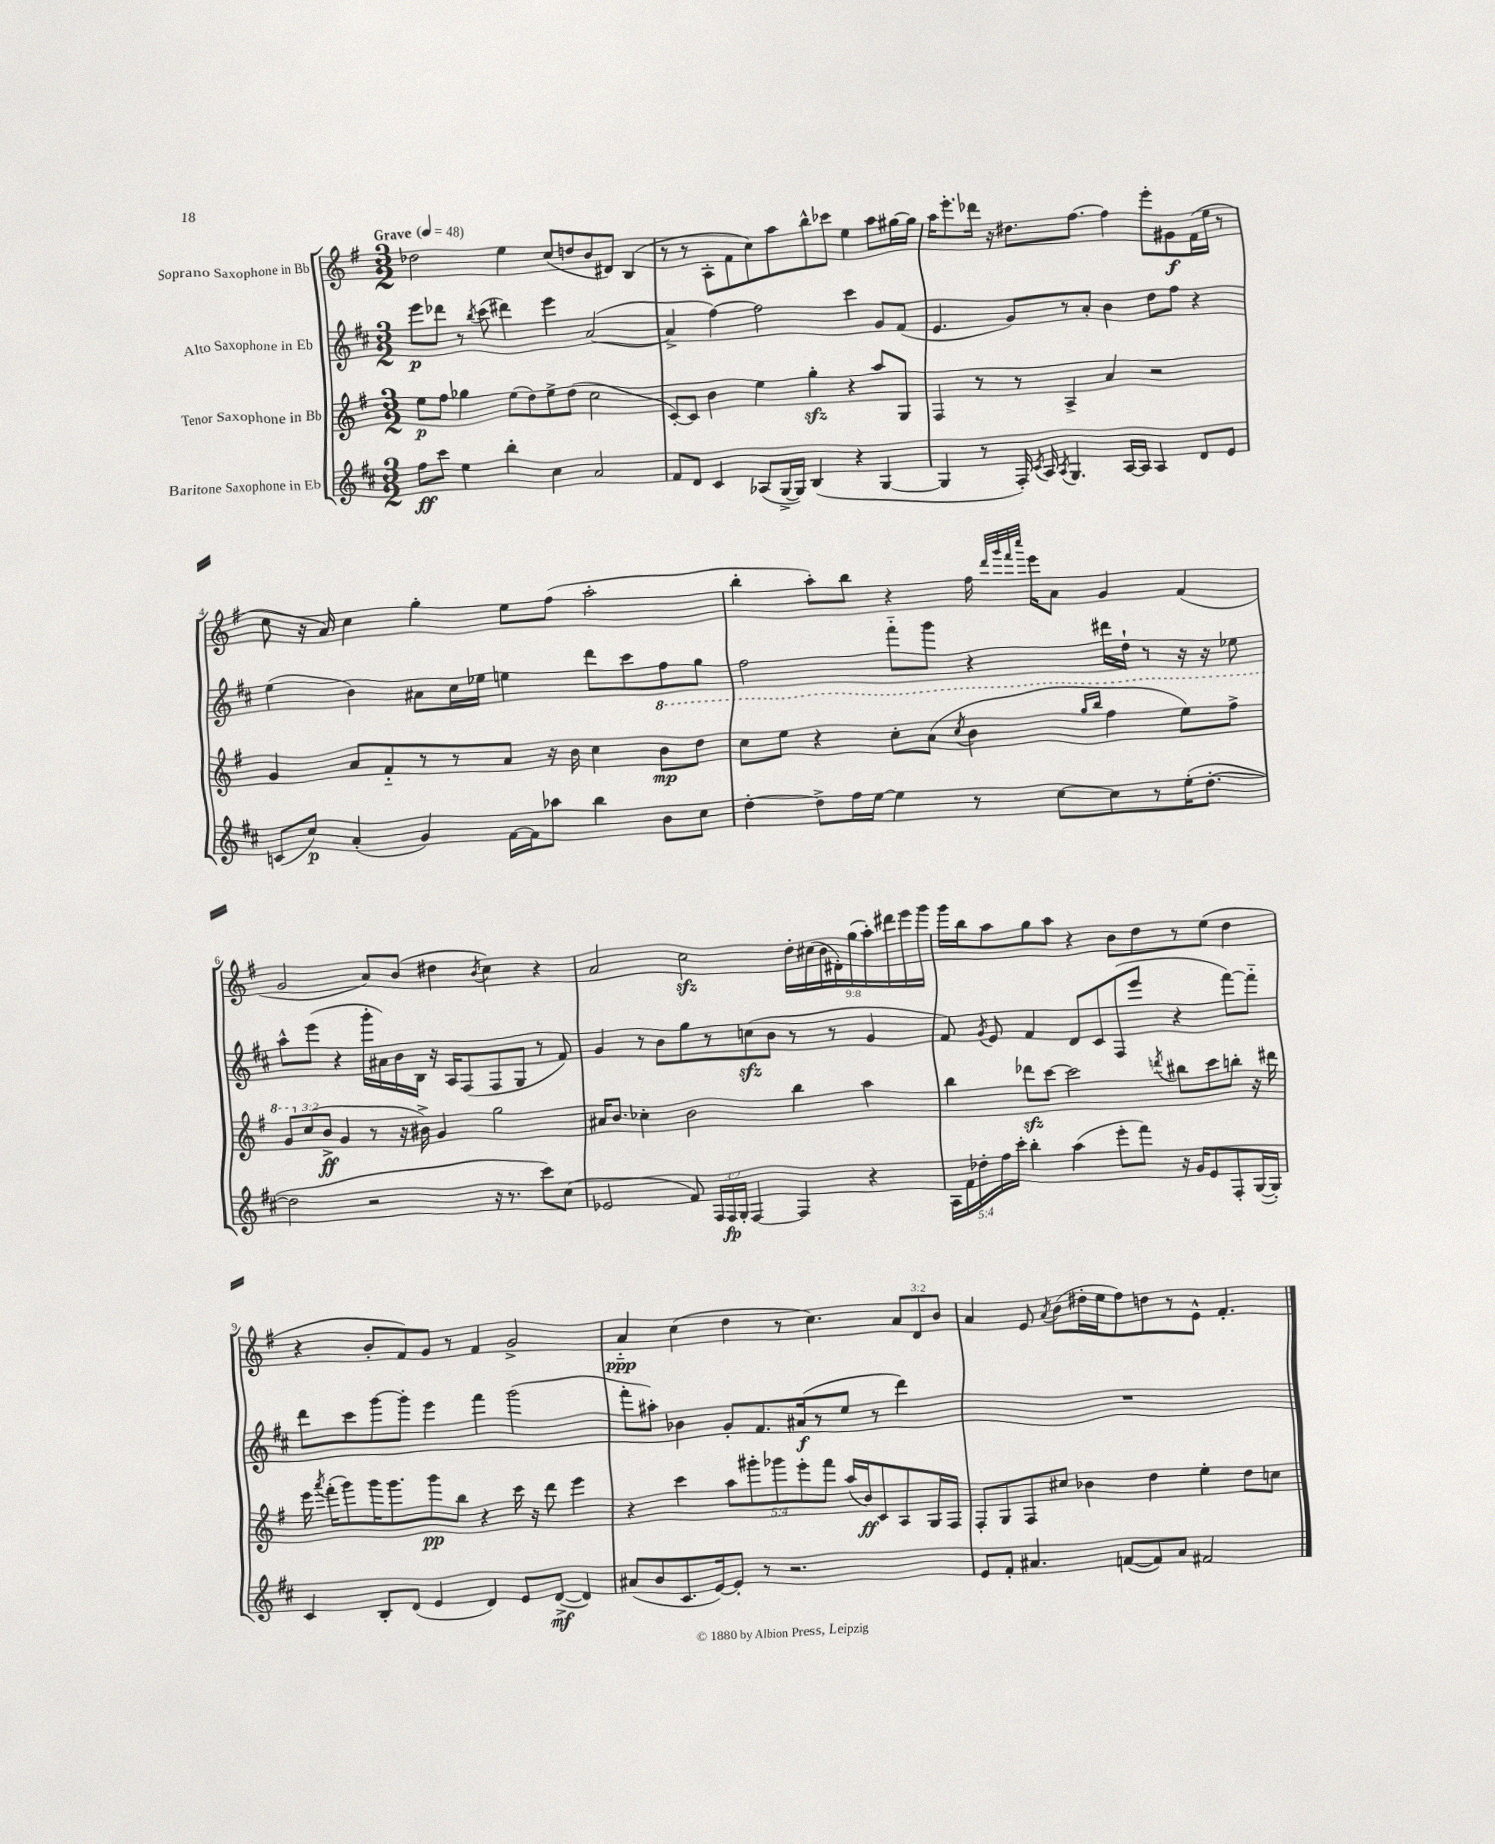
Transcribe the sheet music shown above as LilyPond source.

<<
\new StaffGroup <<
\new Staff = "s0" \with { instrumentName = "Soprano Saxophone in Bb" } {
    \clef treble \key g \major \numericTimeSignature \time 3/2 \override Staff.TupletNumber.text = #tuplet-number::calc-fraction-text \tempo "Grave" 4 = 48
    \autoBeamOff des''2 e''4 c''8[( d''8 b'8 dis'8]) b4( |
    r8 r8 a8[-. fis'8 c''8) a''8 b''8-^ ces'''8] e''4 a''8[ gis''16~ gis''16] |
    a''16[ e'''8.-. des'''16] r16 dis''8.[ fis''8.]~ fis''4 e'''8[-. gis'8\f fis'16( e''16] r8 |
    c''8 r16 a'16) c''4 g''4-. e''8[ fis''8]( a''2-. |
    b''4-. a''8[-.) b''8] r4 fis''16 \grace { d'''32[ g'''32 fis'''32 c''''32] } e'''16[ a'8] g'4 fis'4( |
    g'2 a'8[) b'8]( dis''4 \acciaccatura { b'8 } c''4) r4 |
    a'2 c''2\sfz \tuplet 9/8 { d''16[-. cis''16( b'16 dis'16-.) g''16( a''16-.) dis'''16 e'''16 g'''16] } |
    g'''16[ b''16 a''8 g''8 a''8] r4 b'8[ d''8 r8 e''8]( d''4 |
    r4 b'8[-. fis'8) g'8] r8 fis'4 g'2-> |
    a'4-_\ppp c''4( d''4 r8 c''4.) \tuplet 3/2 { a'8[ d'8 b'8] } |
    a'4 e'8 \acciaccatura { a'8 } b'8[( dis''16-. e''16 fis''8) d''8 r8 e'8]-^ fis'4.-. \bar "|." |
}
\new Staff = "s1" \with { instrumentName = "Alto Saxophone in Eb" } {
    \clef treble \key d \major \numericTimeSignature \time 3/2
    \autoBeamOff e'''8[\p des'''8] r8 \acciaccatura { b''8 } cis'''8( dis'''4) e'''4 a'2~( |
    a'4-> fis''4~) fis''2 cis'''4 g'8[ fis'8]( |
    e'4. g'8[) r8 a'8]-. b'4 d''8[ fis''8] r4 |
    e''4( b'4) ais'8[ cis''16 ees''16] e''4 d'''8[ cis'''8 fis''8 g''8] |
    fis''2 fis'''8[-_ g'''8] r4 dis'''16[ d''16]-! r8 r16 r16 ees''8 |
    a''8[-^ e'''8]( r4 g'''16[-. ais'16) b'16 b16] r16 a16[ fis8( fis8 g8] r8 fis'8) |
    g'4 r8 b'8[ g''8 r8 c''8\sfz( b'8] r8 r8 g'4 |
    fis'8) \acciaccatura { g'8 } e'8 fis'4 d'8[ cis'8 fis8( e'''8] r4 fis'''8[~) fis'''8]-_ |
    d'''8[ cis'''8 g'''8~ g'''8]-. e'''4 fis'''4 g'''2( |
    fis'''8[-. ais''8]-.) bes'4 g'8[-. fis'8. ais'16\f( r8 e''8] r8 d'''4) |
    R1. \bar "|." |
}
\new Staff = "s2" \with { instrumentName = "Tenor Saxophone in Bb" } {
    \clef treble \key g \major \numericTimeSignature \time 3/2 \override Staff.TupletNumber.text = #tuplet-number::calc-fraction-text
    \autoBeamOff e''8[\p fis''8] ges''4 e''8[( d''8) e''8-> d''8]( c''2 |
    c'8[~-.) c'8] b'4 e''4 g''4-.\sfz r4 a''8[ g8] |
    fis4 r8 r8 a4-> a'4 r2 |
    g'4 a'8[ fis'8-_ r8 r8 a'8] r16 b'16 c''4 \ottava #1 b''8[\mp d'''8] |
    c'''8[ e'''8] r4 c'''8[-. a''8]( \acciaccatura { c'''8 } b''4 \grace { g'''16[ b'''16] } fis'''4 e'''8[) fis'''8]-> |
    \tuplet 3/2 { g''8[ \ottava #0 c''8( b'8]->\ff } g'4 r8 r16 bis'16->) g'4 g''2 |
    ais'16[ b'8.] ces''4-. b'2 b''4 a''4 |
    b''4 des'''8[\sfz c'''8]~ c'''2 \acciaccatura { d'''8 } bis''8[ c'''8 b''8]-. r16 dis'''16 |
    e'''16 \acciaccatura { a'''8 } fis'''16[-.( g'''8) g'''16 g'''8. g'''8\pp b''8] r4 c'''16 r16 d'''8 e'''4 |
    r4 c'''4 \tuplet 5/4 { a''8[ gis'''8-. ges'''8 e'''8-. fis'''8] } a''16[( b'16\ff) c'8 a8 g16 fis16] |
    fis8[-. g8 fis8 cis''8] bes'4 d''4 e''4-. d''8[ c''8] \bar "|." |
}
\new Staff = "s3" \with { instrumentName = "Baritone Saxophone in Eb" } {
    \clef treble \key d \major \numericTimeSignature \time 3/2 \override Staff.TupletNumber.text = #tuplet-number::calc-fraction-text
    \autoBeamOff fis''8[\ff cis'''8] e''4 b''4-. cis''4 a'2 |
    fis'8[ d'8] cis'4 aes8[( g16~-> g16]) b4( r4 g4~ |
    g4 r8 fis16-.) \acciaccatura { cis'8 } a16 \acciaccatura { a8 } g4. a16[~ a16] a4 d'8[ e'8] |
    c'8[( cis''8]\p) a'4-.( g'4) fis'16[~ fis'16 aes''8] b''4 b'8[ cis''8] |
    d''4~-. d''8[-> fis''16 e''16]~ e''4 r8 cis''8[~ cis''8 r8 e''16-.( d''8.]~-. |
    d''2 r2 r16 r8. cis'''8[) cis''8]( |
    ees'2 fis'8) \tuplet 3/2 { fis16[ fis16\fp g16]-. } fis4~ fis4 r4 |
    \tuplet 5/4 { a16[ fis'16 des''16-. fis''16 cis'''16]-. } b''4-. a''4( e'''8[-. fis'''8]) r16 g'16[ e'8 fis8-. g16~( g16]-.) |
    cis'4 b8[-. d'8]( e'4 d'4) e'8[ d'8]~->\mf( d'4) |
    ais'8[( b'8 cis'8. e'16~) e'8]-. r8 r2. |
    e'8[ fis'8]-. ais'4. f'8[~( f'8) ais'8] fis'2 \bar "|." |
}
>>
>>
